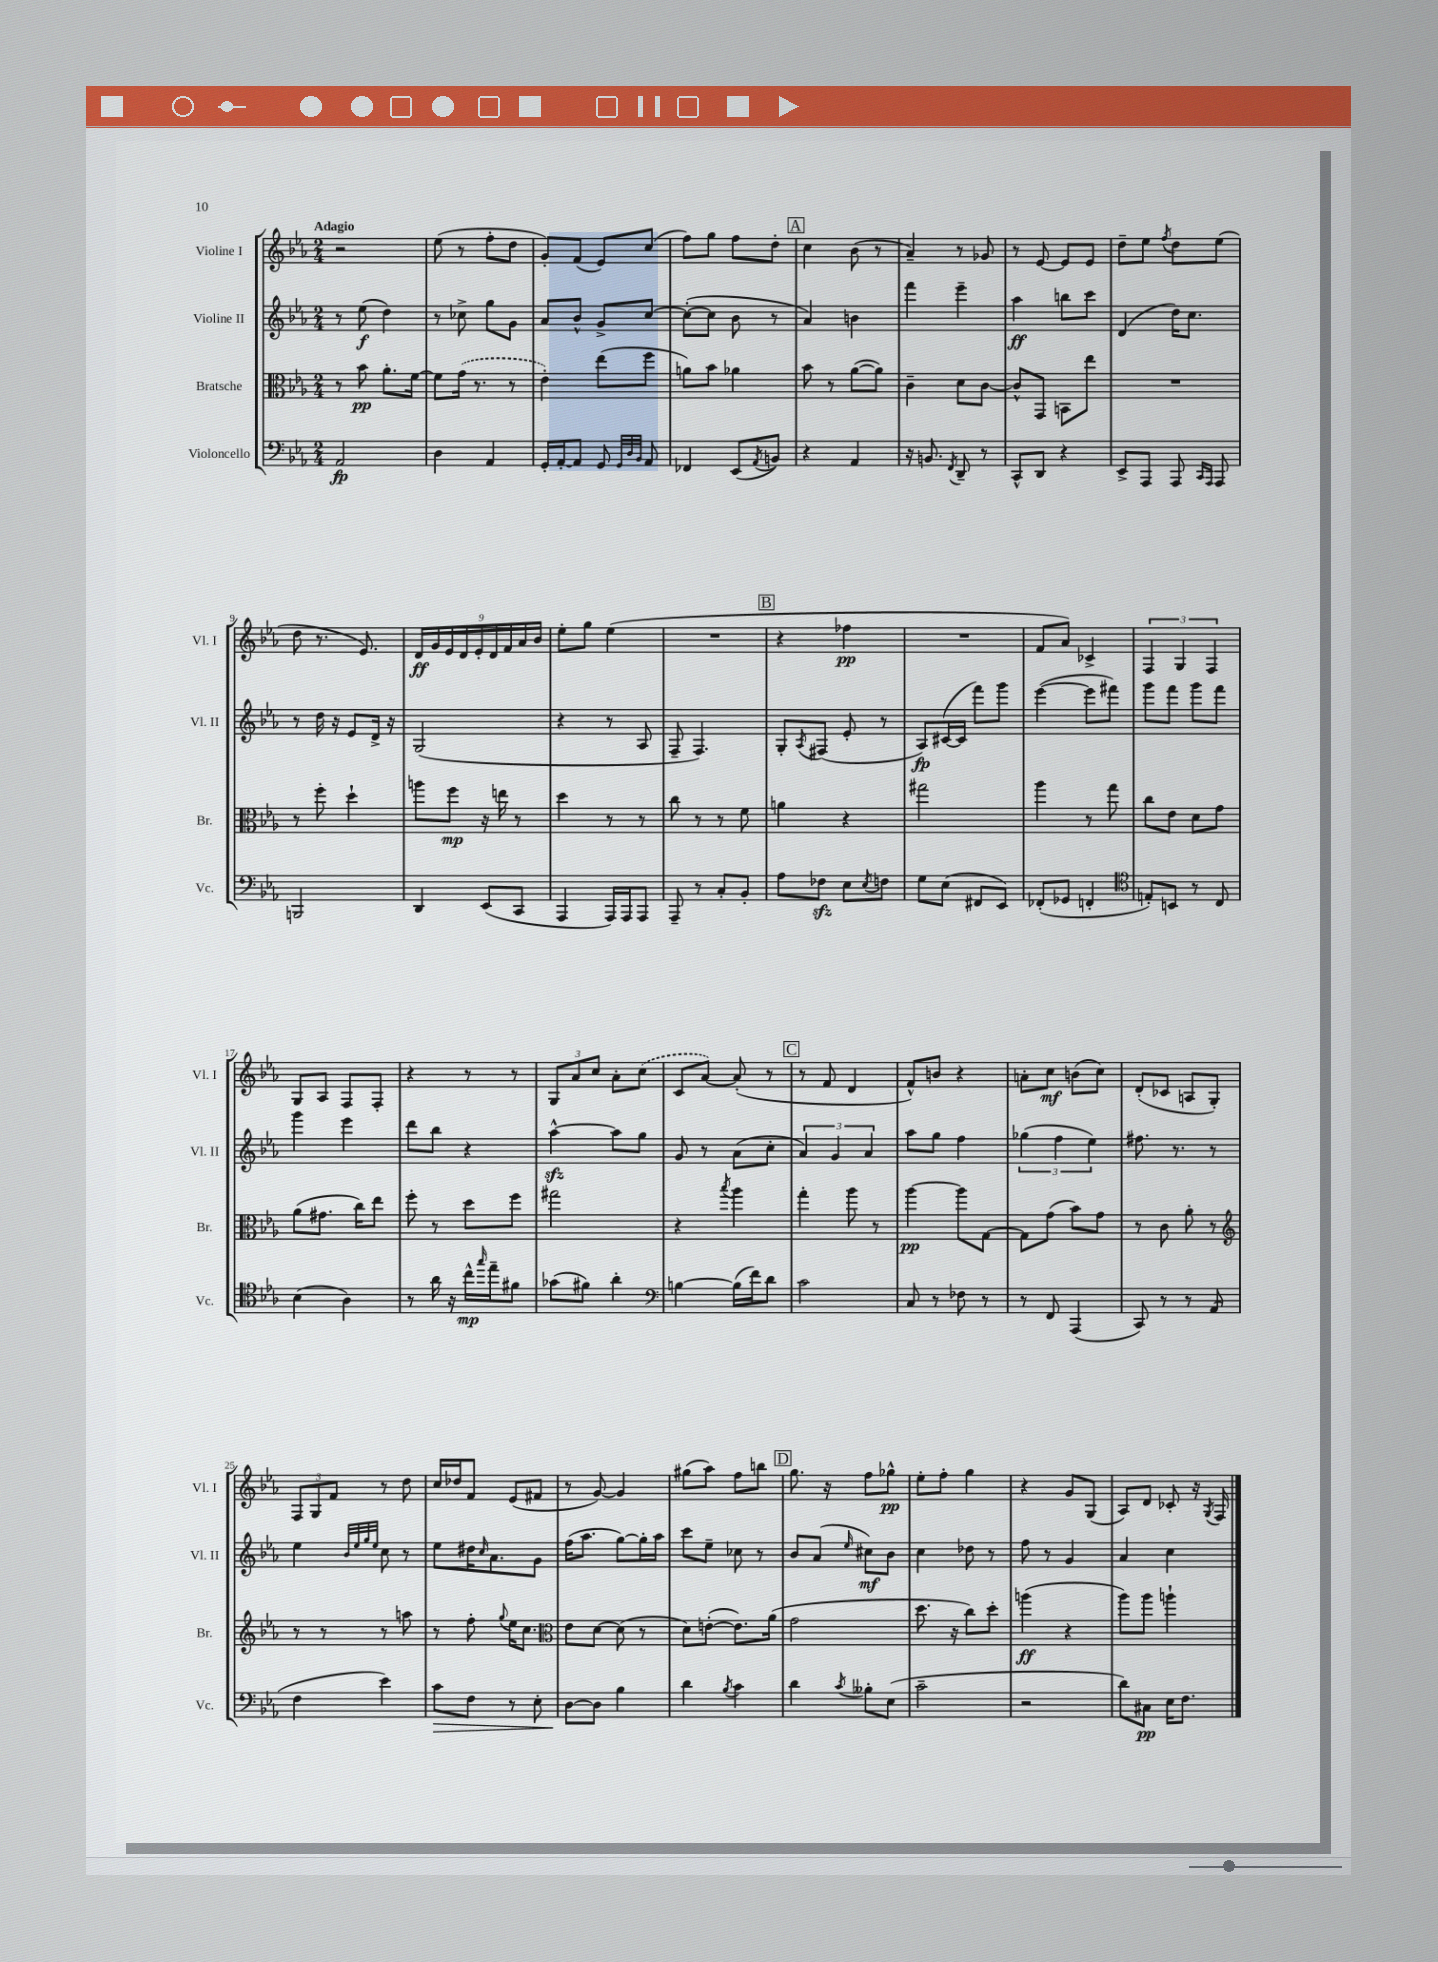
<<
\new StaffGroup <<
\new Staff = "s0" \with { instrumentName = "Violine I" shortInstrumentName = "Vl. I" } {
    \clef treble \key ees \major \numericTimeSignature \time 2/4 \tempo "Adagio"
    r2 |
    ees''8( r8 f''8-. d''8 |
    g'8-.) f'8( ees'8) c''8( |
    f''8) g''8 f''8 d''8-. |
    \mark \markup { \box "A" } c''4 bes'8( r8 |
    aes'4--) r8 ges'8 |
    r8 ees'8~ ees'8 ees'8 |
    d''8-- ees''8 \acciaccatura { f''8 } d''8 ees''8( |
    d''8 r8. ees'8.) |
    \tuplet 9/8 { d'16\ff g'16 ees'16 d'16 ees'16-. d'16 f'16 aes'16 bes'16 } |
    ees''8-. g''8 ees''4( |
    R2 |
    \mark \markup { \box "B" } r4 fes''4\pp |
    R2 |
    f'8 aes'8) ces'4-> |
    \tuplet 3/2 { f4 g4 f4 } |
    g8 aes8 f8 f8-. |
    r4 r8 r8 |
    \tuplet 3/2 { g8 aes'8 c''8 } aes'8-. \once \slurDashed c''8( |
    c'8 aes'8~) aes'8-.( r8 |
    \mark \markup { \box "C" } r8 f'8 d'4 |
    f'8-^) b'8 r4 |
    a'8-. c''8\mf b'8( c''8) |
    d'8-.( ces'8 a8 g8-.) |
    \tuplet 3/2 { f8 g8 f'8 } r8 d''8 |
    c''16 des''16 f'8 ees'8( fis'8 |
    r8 g'8~) g'4 |
    gis''8( aes''8) f''8 b''8 |
    \mark \markup { \box "D" } g''8. r16 f''8 ges''8-^\pp |
    ees''8-. f''8-. g''4 |
    r4 g'8 g8( |
    aes8) d'8 ces'8-. r16 \acciaccatura { g8 } f16 \bar "|." |
}
\new Staff = "s1" \with { instrumentName = "Violine II" shortInstrumentName = "Vl. II" } {
    \clef treble \key ees \major \numericTimeSignature \time 2/4
    r8 ees''8\f( d''4) |
    r8 ces''8-> g''8 g'8 |
    aes'8 bes'8-^ g'8-> c''8~ |
    c''8~-.( c''8 bes'8 r8 |
    \mark \markup { \box "A" } aes'4) b'4 |
    f'''4 ees'''4-- |
    aes''4\ff b''8 c'''8 |
    d'4( d''16) c''8. |
    r8 d''16 r16 ees'8 d'16-> r16 |
    g2( |
    r4 r8 aes8 |
    f8-- f4.) |
    \mark \markup { \box "B" } g8-. \acciaccatura { aes8 } fis8( ees'8-. r8 |
    aes8\fp) cis'16~( cis'16 f'''8) g'''8 |
    ees'''4~( ees'''8 fis'''8) |
    g'''8 f'''8 g'''8 f'''8 |
    g'''4 ees'''4 |
    d'''8 bes''8 r4 |
    aes''4~-^\sfz aes''8 g''8 |
    g'8 r8 aes'8( c''8-. |
    \mark \markup { \box "C" } \tuplet 3/2 { aes'4) g'4 aes'4 } |
    aes''8 g''8 f''4 |
    \tuplet 3/2 { ges''4( f''4 ees''4) } |
    fis''8. r8. r8 |
    ees''4 \grace { bes'32 ees''32 g''32 ees''32 } c''8 r8 |
    ees''8 dis''16 \grace { c''16 } aes'8. g'8 |
    f''16( aes''8. g''8~) g''16-. aes''16 |
    c'''8 ees''8-- ces''8 r8 |
    \mark \markup { \box "D" } bes'8 aes'8( \grace { ees''16 } cis''8\mf) bes'8 |
    c''4 des''8 r8 |
    f''8 r8 g'4 |
    aes'4 c''4 \bar "|." |
}
\new Staff = "s2" \with { instrumentName = "Bratsche" shortInstrumentName = "Br." } {
    \clef alto \key ees \major \numericTimeSignature \time 2/4
    r8 bes'8\pp aes'8.-. f'16~ |
    f'8 \once \slurDashed g'16( r8. r8 |
    ees'4-.) ees''8( f''8 |
    a'8) bes'8 aes'4 |
    \mark \markup { \box "A" } bes'8 r8 aes'8~( aes'8) |
    c'4-- d'8 c'8~ |
    c'8-^ g,8 b,8 ees''8 |
    R2 |
    r8 f''8-. d''4-! |
    a''8 f''8\mp r16 e''16 r8 |
    d''4 r8 r8 |
    c''8 r8 r8 f'8 |
    \mark \markup { \box "B" } a'4 r4 |
    gis''2 |
    aes''4 r8 g''8 |
    c''8 ees'8 d'8 g'8 |
    aes'8( gis'8. c''16) ees''8 |
    f''8-. r8 d''8 f''8 |
    gis''2 |
    r4 \acciaccatura { bes''8 } aes''4 |
    \mark \markup { \box "C" } g''4-. aes''8 r8 |
    aes''4~\pp aes''8 g8~ |
    g8 g'8( bes'8) g'8 |
    r8 c'8 aes'8-. r8 |
    \clef treble r8 r8 r8 a''8 |
    r8 f''8-. \appoggiatura { g''8 } ees''16 c''8. |
    \clef alto ees'8 d'8~ d'8( r8 |
    d'8) e'8~-.( e'8.) aes'16( |
    \mark \markup { \box "D" } g'2 |
    d''8. r16 c''8) d''8-. |
    a''4\ff( r4 |
    aes''8) aes''8 a''4-! \bar "|." |
}
\new Staff = "s3" \with { instrumentName = "Violoncello" shortInstrumentName = "Vc." } {
    \clef bass \key ees \major \numericTimeSignature \time 2/4
    aes,2\fp |
    d4 aes,4 |
    g,16-. aes,16~-. aes,8 g,8 \grace { g,32 d32 bes,32 } aes,8 |
    fes,4 ees,8( \acciaccatura { aes,8 } b,8) |
    \mark \markup { \box "A" } r4 aes,4 |
    r16 b,8. \acciaccatura { f,8 } d,8-- r8 |
    c,8-^ d,8 r4 |
    ees,8-> aes,,8 aes,,8 \grace { c,16 aes,,16 } aes,,8 |
    b,,2 |
    d,4 ees,8( c,8 |
    aes,,4 aes,,16) aes,,16 aes,,8 |
    aes,,8-- r8 c8-. bes,8-. |
    \mark \markup { \box "B" } aes8 fes8\sfz ees8 \acciaccatura { ees8 } f8 |
    g8 ees8( fis,8 ees,8) |
    fes,8-.( ges,8 f,4-. |
    \clef tenor e8-.) b,8 r8 c8 |
    bes4( aes4) |
    r8 aes'16 r16 c''16-^\mp \grace { g''16 } ees''16-- fis'8 |
    ges'8( fis'8) aes'4-. |
    \clef bass b4~ b16( f'16) d'8 |
    \mark \markup { \box "C" } c'2 |
    c8 r8 fes8 r8 |
    r8 f,8 aes,,4( |
    c,8) r8 r8 aes,8( |
    f4 ees'4) |
    c'8\> f8 r8 ees8-. |
    d8~\! d8 bes4 |
    d'4 \acciaccatura { bes8 } c'4 |
    \mark \markup { \box "D" } d'4 \acciaccatura { c'8 } beses8-. ees8( |
    c'2-- |
    r2 |
    d'8) cis8\pp ees16 f8. \bar "|." |
}
>>
>>
